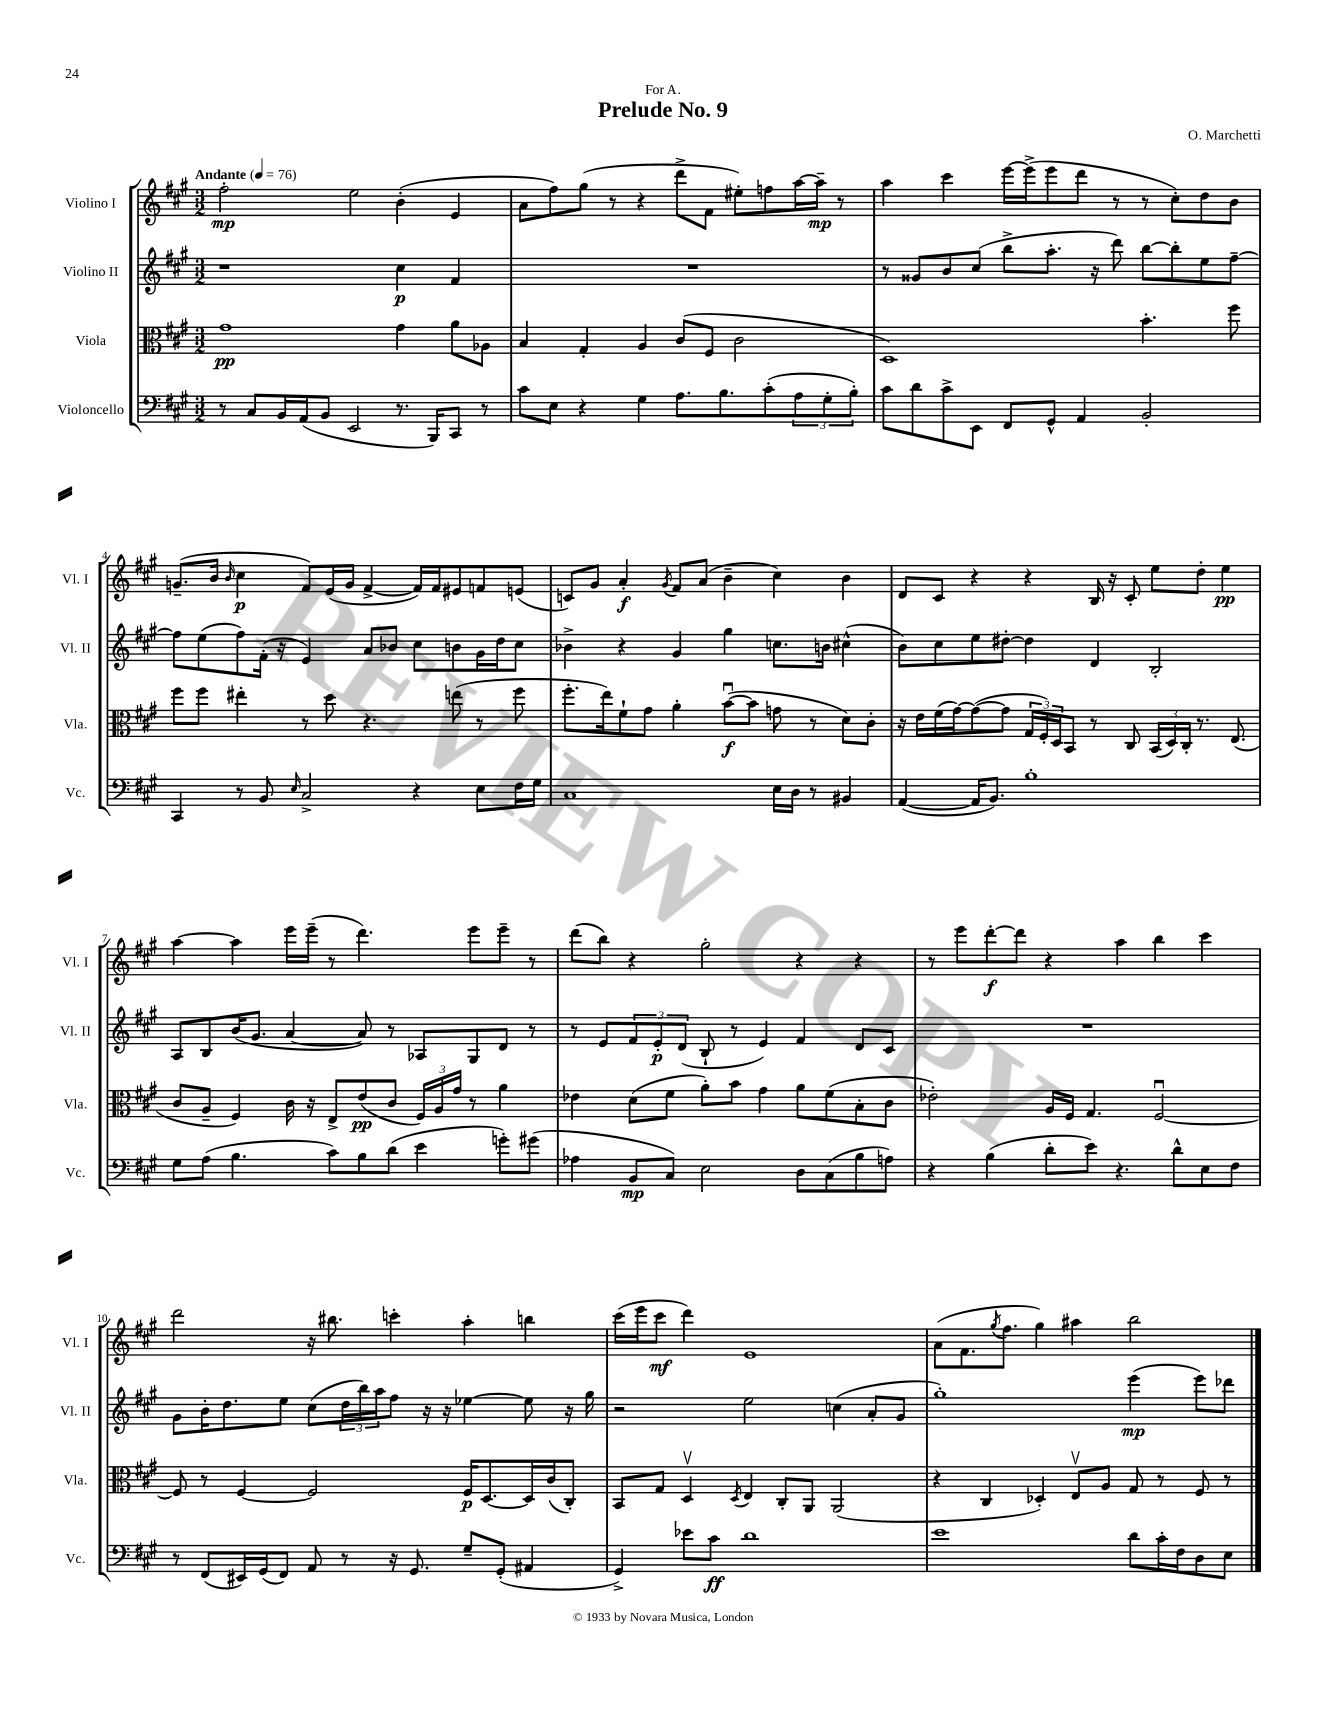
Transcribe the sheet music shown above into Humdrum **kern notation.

**kern	**kern	**kern	**kern
*staff4	*staff3	*staff2	*staff1
*clefF4	*clefC3	*clefG2	*clefG2
*k[f#c#g#]	*k[f#c#g#]	*k[f#c#g#]	*k[f#c#g#]
*M3/2	*M3/2	*M3/2	*M3/2
*MM76	*MM76	*MM76	*MM76
8r	1g#	1r	2ff#'
8C#	.	.	.
16BB	.	.	.
(16AA	.	.	.
8BB	.	.	.
2EE	.	.	2ee
8.r	4g#	4cc#	(4b'
16BBB)	.	.	.
8CC#	8a	4f#	4e
8r	8A-	.	.
=	=	=	=
8c#	4B	1.r	8a
8E	.	.	8ff#)
4r	4G#'	.	(8gg#
.	.	.	8r
4G#	4A	.	4r
8.A	(8c#	.	8ddd^
.	8F#	.	8f#
8.B	.	.	.
.	2c#	.	8ee#')
(8c#'	.	.	8ff
12A	.	.	[16aa
.	.	.	16aa~]
12G#'	.	.	.
.	.	.	8r
12B')	.	.	.
=	=	=	=
8c#	1D)	8r	4aa
8d	.	8g##	.
8c#^	.	8b	4ccc#
8EE	.	(8cc#	.
8FF#	.	8bb^	[16eee
.	.	.	(16eee^]
8GG#^^	.	8.aa'	8eee
4AA	.	.	8ddd
.	.	16r	.
.	.	8ddd)	8r
2BB'	4.b'	[8bb	8r
.	.	8bb']	8cc#')
.	.	8ee	8dd
.	8ff#	[8ff#~	8b
=	=	=	=
4CC#	8ff#	8ff#]	(8.g~
.	8ff#	(8ee	.
.	.	.	16b
.	.	.	16qqb
8r	4ee#'	8ff#)	4cc#
8BB	.	(16f#'	.
.	.	16r	.
16qqE	.	.	.
2C#^	8r	4e)	8f#)
.	8dd	.	(16e
.	.	.	16g
.	4.r	8a	[4f#^
.	.	8b-	.
4r	.	8cc#	16f#])
.	.	.	16f#
.	(8ee	8b	8e#
8E	8r	16g#	8f
.	.	16dd	.
16F#	8ff#	8cc#	(8e
16G#	.	.	.
=	=	=	=
1C#	8.ff#'	4b-^	8c)
.	.	.	8g#
.	16ee)	.	.
.	8f#`	4r	4a'
.	8g#	.	.
.	.	.	8qg#
.	4a'	4g#	8f#
.	.	.	(8a
.	([8bu	4gg#	4b~
.	8b]	.	.
16E	8g	8.cc	4cc#)
16D	.	.	.
8r	8r	.	.
.	.	16b	.
4BB#	8d)	(4cc#^^	4b
.	8c#'	.	.
=	=	=	=
([4AA	16r	8b)	8d
.	16e	.	.
.	(16f#	8cc#	8c#
.	[16g#)	.	.
16AA]	(8g#_	8ee	4r
8.BB)	.	.	.
.	8g#]	[8dd#'	.
1B'	24G#	4dd#]	4r
.	24F#')	.	.
.	24D	.	.
.	8BB	.	.
.	8r	4d	16B
.	.	.	16r
.	8C#	.	8c#'
.	(24BB	2B'	8ee
.	24D)	.	.
.	24C#'	.	.
.	8.r	.	8dd'
.	.	.	4ee
.	(8.E	.	.
=	=	=	=
8G#	8c#	8A	[4aa
(8A	8A~	8B	.
4.B	4F#)	(16b	4aa]
.	.	8.g#	.
.	16c#	[4a	16eee
.	16r	.	(16eee~
8c#)	8E^	.	8r
8B	(8e	8a])	4.ddd)
(8d	8c#	8r	.
4e	24F#)	8A-	.
.	24A	.	.
.	24g#	.	.
.	8r	8G#	8eee
8g')	4a	8d	8eee~
(8g#	.	8r	8r
=	=	=	=
4A-	4e-	8r	(8ddd
.	.	8e	8bb)
8BB	(8d	12f#	4r
.	.	12e'	.
8C#)	8f#	.	.
.	.	(12d	.
2E	8a')	8B`	2gg#'
.	8b	8r	.
.	4g#	4e)	.
8D	8a	4f#	4r
(8C#	(8f#	.	.
8B	8B'	8d	4r
8A)	8c#	8c#	.
=	=	=	=
4r	2e-')	1.r	8r
.	.	.	8eee
(4B	.	.	[8ddd'
.	.	.	8ddd]
8d'	16A	.	4r
.	16F#	.	.
8e)	4.G#	.	.
4.r	.	.	4aa
.	[2F#u	.	4bb
8d^^	.	.	.
8E	.	.	4ccc#
8F#	.	.	.
=	=	=	=
8r	8F#]	8g#	2ddd
(8FF#	8r	16b'	.
.	.	8.dd	.
16EE#)	[4F#	.	.
(16GG#	.	.	.
8FF#)	.	8ee	.
8AA	2F#]	(8cc#	16r
.	.	.	8.bb#
8r	.	24dd	.
.	.	24bb)	.
.	.	24aa	.
16r	.	8ff#	4ccc'
8.GG#	.	.	.
.	.	16r	.
.	.	16r	.
8G#~	16F#	[4ee-	4aa'
.	[8.D	.	.
(8GG#'	.	.	.
4AA#	16D]	8ee-]	4bb
.	(16c#	.	.
.	8C#')	16r	.
.	.	16gg#	.
=	=	=	=
4GG#^)	8BB	2r	(16ccc#
.	.	.	16eee
.	8G#	.	8ccc#
8e-	4Dv	.	4ddd)
8c#	.	.	.
.	8qD	.	.
1d	4E	2ee	1e
.	8C#'	.	.
.	8AA	.	.
.	(2AA	(4cc	.
.	.	8a'	.
.	.	8g#	.
=	=	=	=
1e	4r	1gg#')	(8a
.	.	.	8.f#
.	4C#	.	.
.	.	.	8qgg#
.	.	.	8.ff#
.	4D-')	.	4gg#)
.	8Ev	.	4aa#
.	8A	.	.
8d	8G#	(4eee	2bb
16c#'	8r	.	.
16F#	.	.	.
8D	8F#	8eee)	.
8E	8r	8ddd-	.
==	==	==	==
*-	*-	*-	*-
